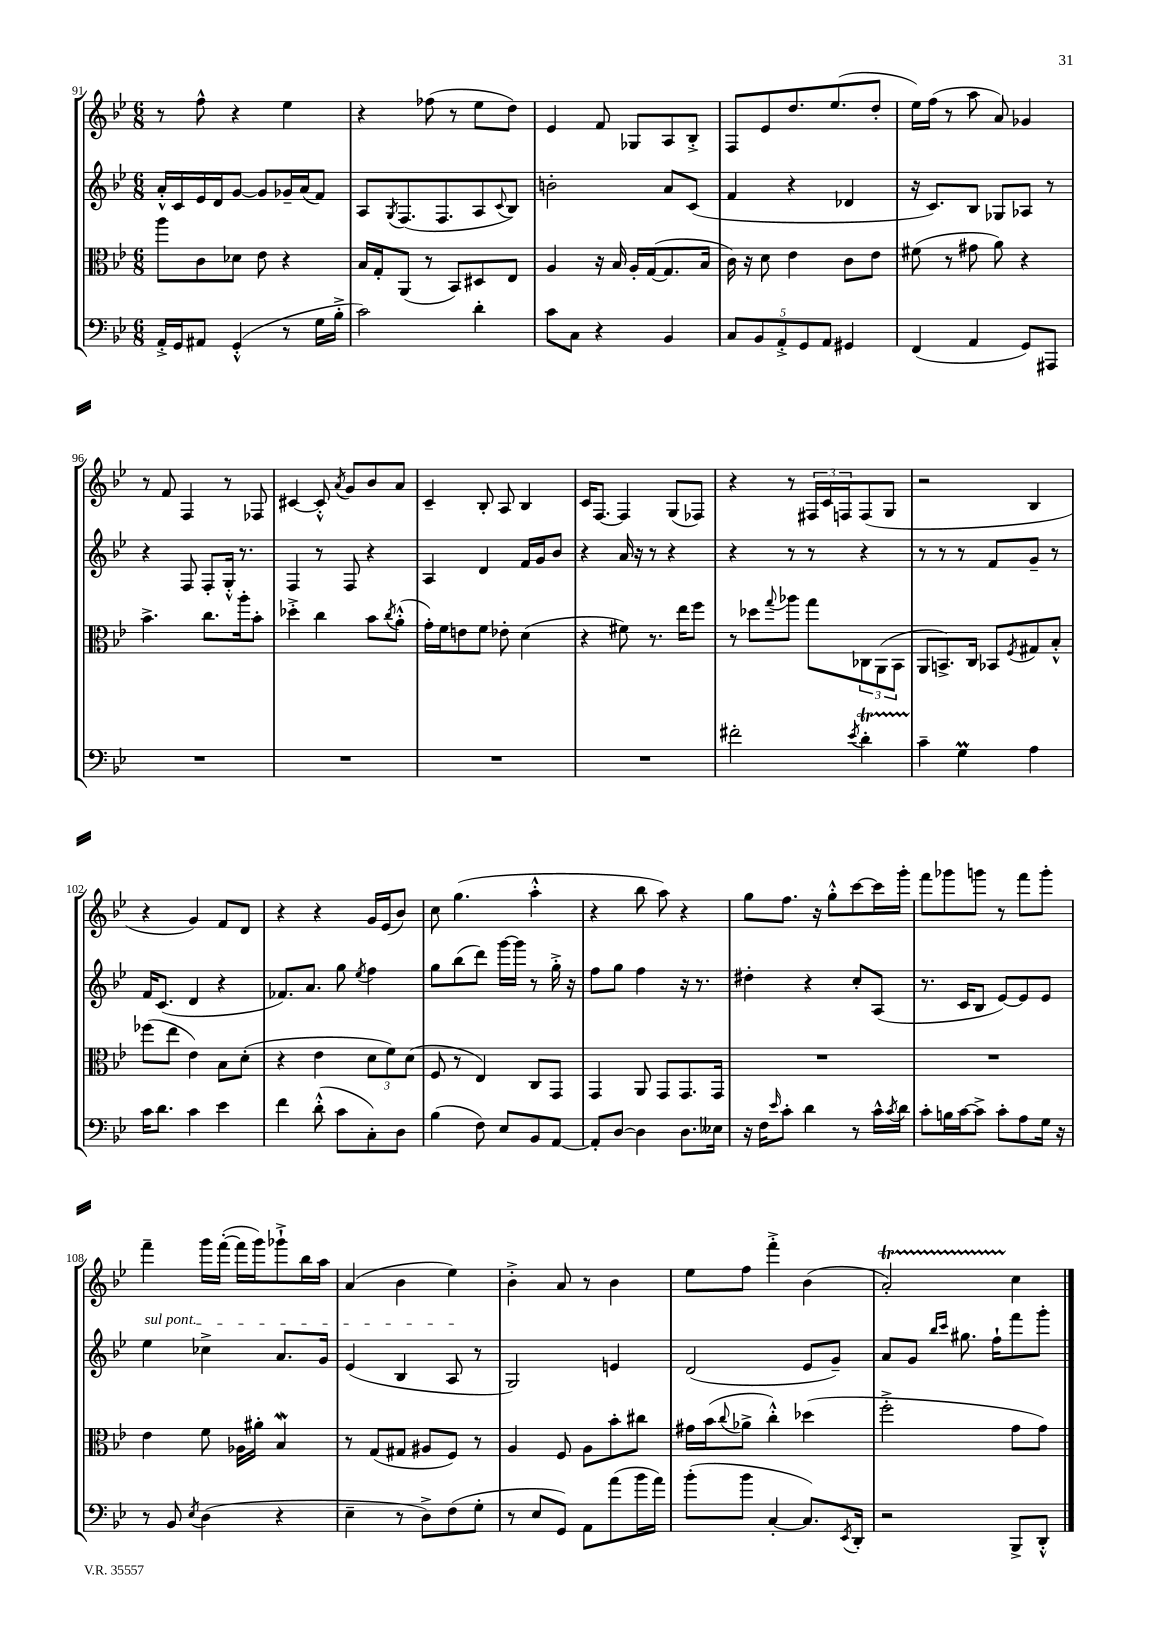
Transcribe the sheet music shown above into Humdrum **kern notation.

**kern	**kern	**kern	**kern
*staff4	*staff3	*staff2	*staff1
*clefF4	*clefC3	*clefG2	*clefG2
*k[b-e-]	*k[b-e-]	*k[b-e-]	*k[b-e-]
*M6/8	*M6/8	*M6/8	*M6/8
16AA'^/LL	8aa\L	16a'^^/LL	8r
16GG/J	.	16c/	.
8AA#/J	8c\	16e-/	8ff^^\
.	.	16d/J	.
(4GG'^^/	8d-\J	[8g/J	4r
.	8e-\	8g/]L	.
8r	4r	16g-~/L	4ee-\
.	.	(16a/J	.
16G\LL	.	8f/J)	.
16B-'^\JJ	.	.	.
=	=	=	=
2c\)	16B-/LL	8A/L	4r
.	16G'/J	.	.
.	.	8qG/	.
.	(8AA/J	(8.F/	.
.	8r	.	(8ff-\
.	.	8.F/	.
.	8BB-/L)	.	8r
4d'\	8D#/	8A/	8ee-\L
.	.	8qqc/	.
.	8E-/J	8B-/J)	8dd\J)
=	=	=	=
8c\L	4A/	2b'\	4e-/
8C\J	.	.	.
4r	16r	.	8f/
.	16B-/	.	.
.	16A'/LL	.	8G-/L
.	([16G/J	.	.
4BB-/	8.G/]	8a/L	8A/
.	.	(8c/J	8B-'^/J
.	16B-/Jk	.	.
=	=	=	=
10C/L	16c\)	4f/	8F/L
.	16r	.	.
10BB-/	.	.	.
.	8d\	.	8e-/
10AA'^/	.	.	.
.	4e-\	4r	8.dd/
10GG/	.	.	.
10AA/J	.	.	.
.	.	.	(8.ee-/
4GG#/	8c\L	4d-/	.
.	8e-\J	.	8dd'/J
=	=	=	=
(4FF/	(8f#\	16r	16ee-\LL)
.	.	8.c/L)	(16ff\JJ
.	8r	.	8r
4AA/	8g#\	8B-/J	8aa\
.	8a\)	8G-/L	8a/)
8GG/L)	4r	8A-/J	4g-/
8AAA#/J	.	8r	.
=	=	=	=
2.r	4.b-^\	4r	8r
.	.	.	8f/
.	.	8F/	4F/
.	8.cc\L	8F'/L	.
.	.	16G'^^/Jk	8r
.	16aa'\k	8.r	.
.	8b-'\J	.	8F-/
=	=	=	=
2.r	4dd-'^\	4F/	[4c#/
.	4cc\	8r	8c#'^^/]
.	.	.	8qa/
.	.	8F/	8g/L
.	8b-\L	4r	8b-/
.	8qcc/	.	.
.	(8a'^^\J	.	8a/J
=	=	=	=
2.r	16g'\LL)	4A/	4c~/
.	16f\J	.	.
.	8e\	.	.
.	8f\J	4d/	8B-'/
.	8e-'\	.	8A/
.	(4d\	16f/LL	4B-/
.	.	16g/J	.
.	.	8b-/J	.
=	=	=	=
2.r	4r	4r	16c/LK
.	.	.	[8.F/J
.	8f#\)	16a/	4F/]
.	.	16r	.
.	8.r	8r	.
.	.	4r	(8G/L
.	16ee-\LK	.	.
.	8ff\J	.	8F-/J)
=	=	=	=
2f#'\	8r	4r	4r
.	8dd-\L	.	.
.	8qqgg/	.	.
.	8aa-\J	8r	8r
.	8gg\L	8r	24F#/LL
.	.	.	24c/
.	.	.	24F/J
8qe-/	.	.	.
4d'\	12C-\	4r	(8F/
.	(12AA\	.	.
.	.	.	8G/J
.	12BB-\J	.	.
=	=	=	=
4c~\	8AA/L	8r	2r
.	8.BB^/)	8r	.
4G\	.	8r	.
.	16C/Jk	.	.
.	8BB-/L	8f/L	.
.	8qF/	.	.
4A\	8G#/	8g~/J	4B-/
.	8B-'^^/J	8r	.
=	=	=	=
16c\LK	(8ff-\L	16f/LK	4r
8.d\J	.	(8.c/J	.
.	8ee-\J	.	.
4c\	4e-\)	4d/	4g/)
4e-\	8B-\L	4r	8f/L
.	(8d'\J	.	8d/J
=	=	=	=
4f\	4r	8.f-/L)	4r
.	.	8.a/J	.
(8d'^^\	4e-\	.	4r
8c\L	.	8gg\	.
.	.	8qee-/	.
8C'\)	12d\L	4ff\	16g/LL
.	.	.	(16e-/J
.	12f\)	.	.
8D\J	.	.	8b-/J)
.	(12d\J	.	.
=	=	=	=
(4B-\	8F/	8gg\L	8cc\
.	8r	(8bb-\	(4.gg\
8F\)	4E-/)	8ddd\J)	.
8E-/L	.	[16ggg\LL	.
.	.	16ggg\]JJ	.
8BB-/	8C/L	8r	4aa'^^\
[8AA/J	8GG/J	16gg'^\	.
.	.	16r	.
=	=	=	=
8AA'/]L	4GG/	8ff\L	4r
[8D/J	.	8gg\J	.
4D\]	8AA/	4ff\	8bb-\
.	8GG/L	.	8aa\)
8.D\L	8.GG/	16r	4r
.	.	8.r	.
16E--\Jk	16GG/Jk	.	.
=	=	=	=
16r	2.r	4dd#'\	8gg\L
16F\LK	.	.	.
16qqe-/	.	.	.
8c'\J	.	.	8.ff\J
4d\	.	4r	.
.	.	.	16r
.	.	.	8gg'^^\L
8r	.	8cc'/L	[8ccc\
16c^^\LL	.	(8A/J	16ccc\]L
8qc/	.	.	.
16d\JJ	.	.	16ggg'\JJ
=	=	=	=
8c'\L	2.r	8.r	8fff\L
16B\L	.	.	8ggg-\
[16c\J	.	16c/LK	.
8c^\]J	.	8B-/J	8ggg\J
8c'\L	.	[8e-/L)	8r
8A\	.	8e-/]	8fff\L
16G\Jk	.	8e-/J	8ggg'\J
16r	.	.	.
=	=	=	=
8r	4e-\	4ee-\	4fff~\
8BB-/	.	.	.
8qE-/	.	.	.
(4D\	8f\	4cc-^\	16ggg\LL
.	.	.	([16fff'\JJ
.	16A-\LL	.	16fff\]LL
.	16a#'\JJ	.	16ggg\J)
4r	4B-/	8.a/L	8ggg-`^\
.	.	.	16bb-\L
.	.	16g/Jk	16aa\JJ
=	=	=	=
4E-~\	8r	(4e-/	(4a/
.	(8G/L	.	.
8r	8G#/J	4B-/	4b-\
8D^\L)	8A#/L	.	.
(8F\	8F/J)	8A/	4ee-\)
8G'\J	8r	8r	.
=	=	=	=
8r	4A/	2G/)	4b-'^\
8E-/L	.	.	.
8GG/J)	8F/	.	8a/
8AA\L	8A\L	.	8r
(8a\	8b-'\	4e/	4b-\
16b-\L	8cc#\J	.	.
16a\JJ)	.	.	.
=	=	=	=
(8b-'\L	16g#\LL	(2d/	8ee-\L
.	(16b-\J	.	.
.	8qqcc/	.	.
8b-\J	8a-^\J	.	8ff\J
[4C'/	4cc'^^\)	.	4fff'^\
8.C/]L)	(4dd-\	8e-/L	(4b-\
.	.	8g~/J)	.
8qEE-/	.	.	.
16DD'/Jk	.	.	.
=	=	=	=
2r	2ff'^\	8a/L	2a'/)
.	.	8g/J	.
.	.	16qqbb-/LL	.
.	.	16qqccc/JJ	.
.	.	8.gg#\	.
.	.	16ff`\LK	.
8BBB-^/L	8g\L	8fff\	4cc\
8DD'^^/J	8g\J)	8ggg'\J	.
==	==	==	==
*-	*-	*-	*-
